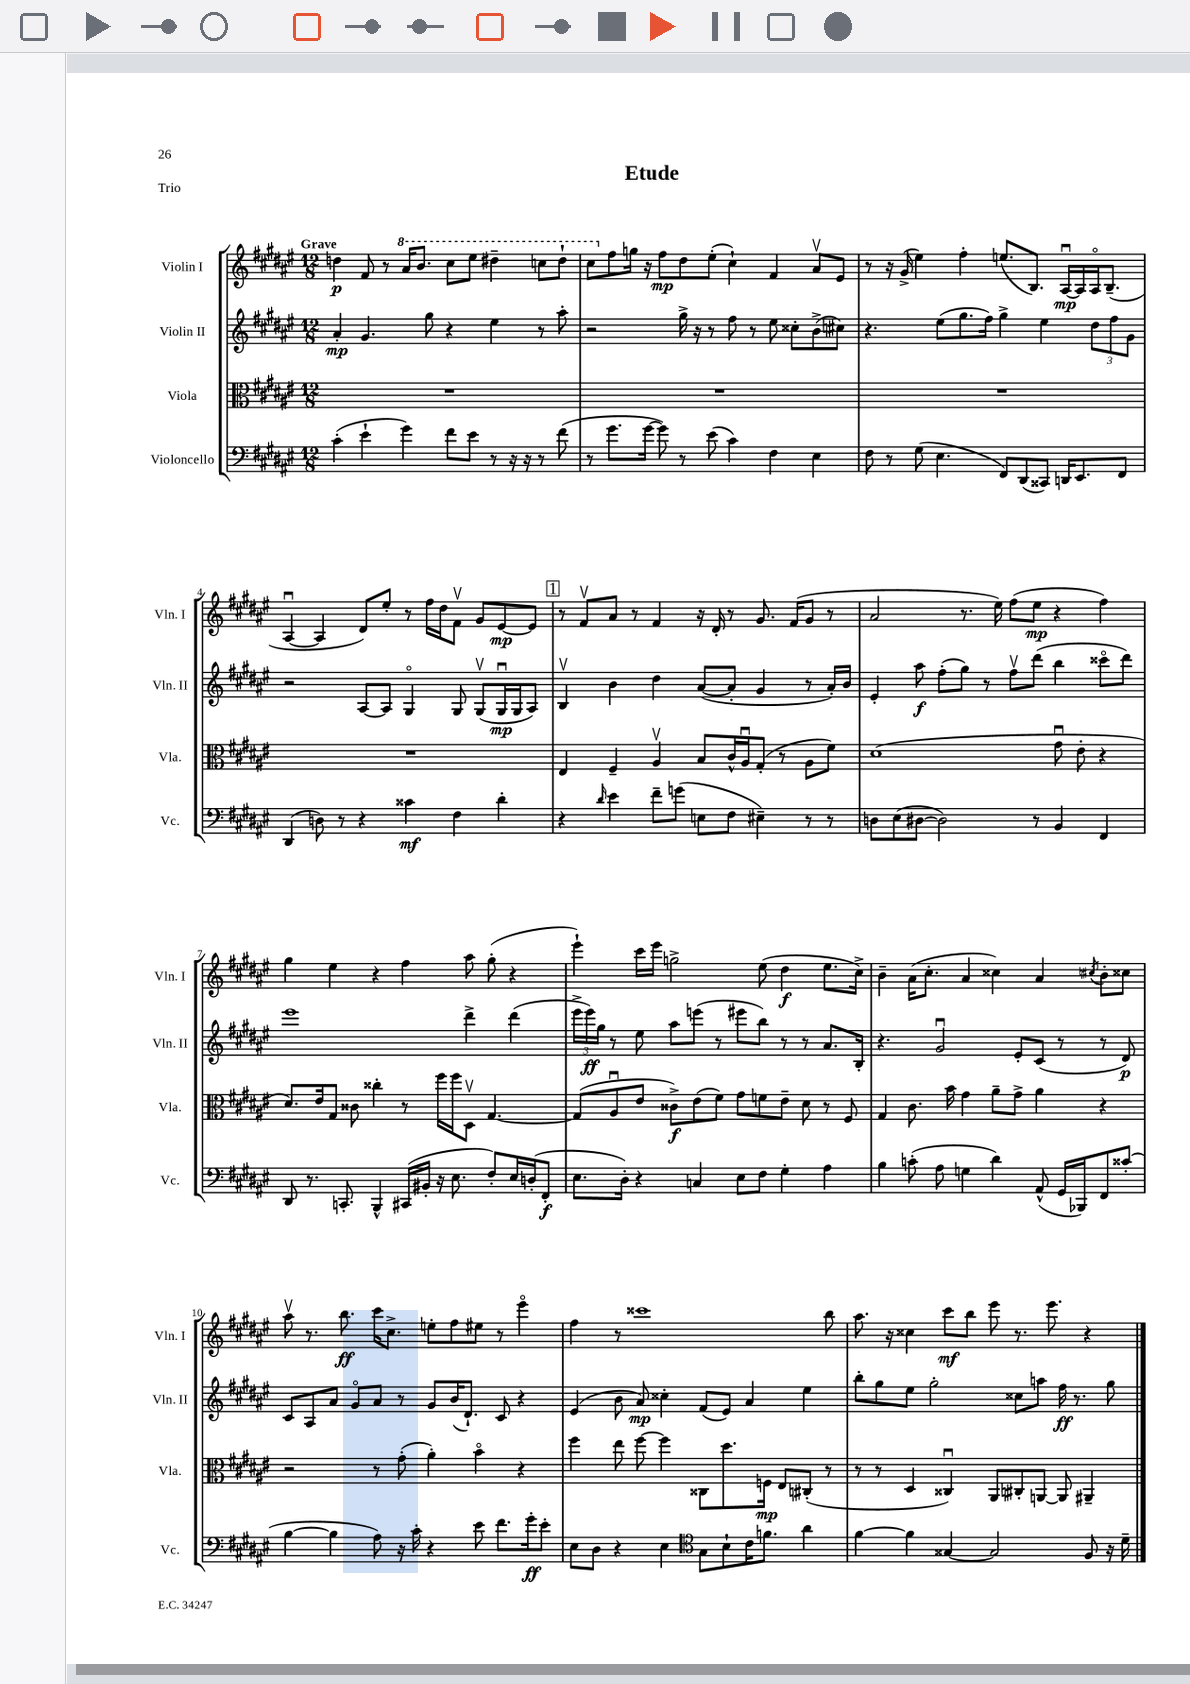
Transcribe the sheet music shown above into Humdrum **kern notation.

**kern	**kern	**kern	**kern
*staff4	*staff3	*staff2	*staff1
*clefF4	*clefC3	*clefG2	*clefG2
*k[f#c#g#d#a#e#]	*k[f#c#g#d#a#e#]	*k[f#c#g#d#a#e#]	*k[f#c#g#d#a#e#]
*M12/8	*M12/8	*M12/8	*M12/8
(4c#'	1.r	4a#'	4dd
4e#`	.	4.g#	8f#
.	.	.	8r
4g#)	.	.	16aa#
.	.	.	8.bb
.	.	8gg#	.
8f#	.	4r	8ccc#
8e#	.	.	8eee#
8r	.	4ee#	4ddd#~
16r	.	.	.
16r	.	.	.
8r	.	8r	8ccc
(8f#	.	8aa#'	8ddd#`
=	=	=	=
8r	1.r	2r	8ccc#
8.g#	.	.	8ff#
.	.	.	16gg
[16g#	.	.	16r
8g#])	.	.	8ff#
8r	.	16gg#^	8dd#
.	.	16r	.
(8e#	.	8r	(8ee#'
4c#)	.	8ff#	4cc#`)
.	.	8r	.
4F#	.	8ee#	4f#
.	.	8cc##'	.
4E#	.	(8b^	8a#v
.	.	8cc#)	8e#
=	=	=	=
8F#	1.r	4.r	8r
8r	.	.	16r
.	.	.	(16g#^
(8G#	.	.	4ee#)
4.E#	.	(8ee#	.
.	.	8.gg#	4ff#'
.	.	16ff#)	.
8FF#)	.	4gg#^	(8.ee
(8DD#	.	.	.
.	.	.	8.B)
8CC##)	.	4ee#	.
16DD	.	.	[16A#u
8.EE#	.	.	16A#]
.	.	12dd#	16A#o
.	.	.	(8.B~
.	.	12ff#	.
8FF#	.	.	.
.	.	12g#	.
=	=	=	=
(4DD#	1.r	2r	[4A#u
8D)	.	.	4A#]
8r	.	.	.
4r	.	[8A#	8d#)
.	.	8A#]	8ee#'
4c##	.	4G#o	8r
.	.	.	16ff#
.	.	.	16dd#
4F#	.	8G#	8f#v
.	.	(8G#v	8g#
4d#'	.	16G#u	[8e#
.	.	16G#	.
.	.	8A#)	8e#]
=	=	=	=
4r	4E#	4Bv	8r
.	.	.	8f#v
16qqd#	.	.	.
4e#	4F#~	4b	8a#
.	.	.	8r
8f#~	4A#v	4dd#	4f#
(8g	.	.	.
8E	8B	([8a#	16r
.	.	.	16d#'
8F#	16c#^^	8a#']	8r
.	16A#u	.	.
4E#~)	(8G#'	4g#	8.g#
.	8r	.	.
.	.	.	(16f#
8r	8A#	8r	8g#
8r	8f#)	16a#')	8r
.	.	16b	.
=	=	=	=
8D	(1d#	4e#'	2a#
(8E#	.	.	.
[8D#	.	8aa#	.
2D#])	.	(8ff#'	.
.	.	8gg#)	8.r
.	.	8r	.
.	.	.	16ee#)
.	.	8ff#v	(8ff#
8r	.	(8ddd#	8ee#
4BB	8g#u	4bb	4r
.	8e#'	.	.
4FF#	4r	8ccc##o	4ff#)
.	.	8ddd#)	.
=	=	=	=
8DD#	8.d#)	1eee#	4gg#
8.r	.	.	.
.	16e#	.	.
.	8G#	.	4ee#
8.CC'	.	.	.
.	8c##	.	.
4BBB^^	4cc##'	.	4r
(16CC#	8r	.	4ff#
16BB#'	.	.	.
16r	16ff#	.	.
8.E#	16ff#	.	.
.	8D#v	4ddd#^	8aa#
8F#')	[4.G#	.	(8gg#'
16E#	.	(4ddd#	4r
(16D'	.	.	.
8FF#'	.	.	.
=	=	=	=
8.E#	(8G#]	24eee#^	4eee#`)
.	.	24eee#)	.
.	.	24gg#	.
.	8A#u	8r	.
16D#')	.	.	.
4r	8e#	8ee#	16ccc#
.	.	.	16eee#
.	8c##^)	8aa#	2gg^
4C	(8e#	(8eee	.
.	8f#)	8r	.
8E#	8g#	8eee#	.
8F#	8f	8bb)	(8ee#
4G#'	8e#~	8r	4dd#
.	8d#	8r	.
4A#	8r	8.a#	8.ee#
.	8F#	.	.
.	.	16B'	16cc#^)
=	=	=	=
4B	4G#	4.r	4b~
(8c'	8.c#	.	(16a#
.	.	.	8.cc#'
8A#	.	2g#u	.
.	16b	.	.
4G	4g#	.	4a#
4d#)	8a#~	.	4cc##)
.	8g#^	8e#'	.
(8AA#^^	4a#	(8c#	4a#
16GG#	.	8r	.
16BBB-)	.	.	.
.	.	.	8qcc#
8FF#	4r	8r	8b'
(8c##'	.	8d#)	8cc##
=	=	=	=
[4B	2r	8c#	8aa#v
.	.	8A#	8.r
4B]	.	8a#	.
.	.	.	8.bb
.	.	8g#o	.
8A#)	8r	8a#	16ccc#
.	.	.	8.cc#^
16r	(8g#'	8r	.
16c#'	.	.	.
4r	4a#')	8g#	8ee'
.	.	(16b	8ff#
.	.	8.d#`)	.
8e#	4bo	.	8ee#
8.f#	.	8c#	8r
.	4r	4r	4eee#o
16g#'	.	.	.
8e#'	.	.	.
=	=	=	=
8E#	4ff#	(4e#	4ff#
8D#	.	.	.
4r	8ee#	8b	8r
.	[8ff#	8a#)	1ccc##
4E#	4ff#]	4cc##'	.
*clefC4	*	*	*
8G#	8C##	(8f#	.
8B`	8.dd#	8e#)	.
16c#	.	4a#	.
8.f	16F	.	.
.	8E#	.	.
4a#	(8C#'	4ee#	.
.	8r	.	8bb
=	=	=	=
[4f#	8r	8bb'	8.aa#
.	8r	8gg#	.
.	.	.	16r
4f#]	4D#	8ee#	4cc##
.	.	2gg#'	.
[4G##	4C##u)	.	8ccc#
.	.	.	8bb
2G##]	8AA#	.	8eee#
.	8C#'	8cc##	8.r
.	[8AA	8aa	.
.	.	.	8.eee#
.	8AA]	16ff#	.
.	.	8.r	.
8F#	4AA#~	.	4r
16r	.	8gg#	.
16d#~	.	.	.
==	==	==	==
*-	*-	*-	*-
